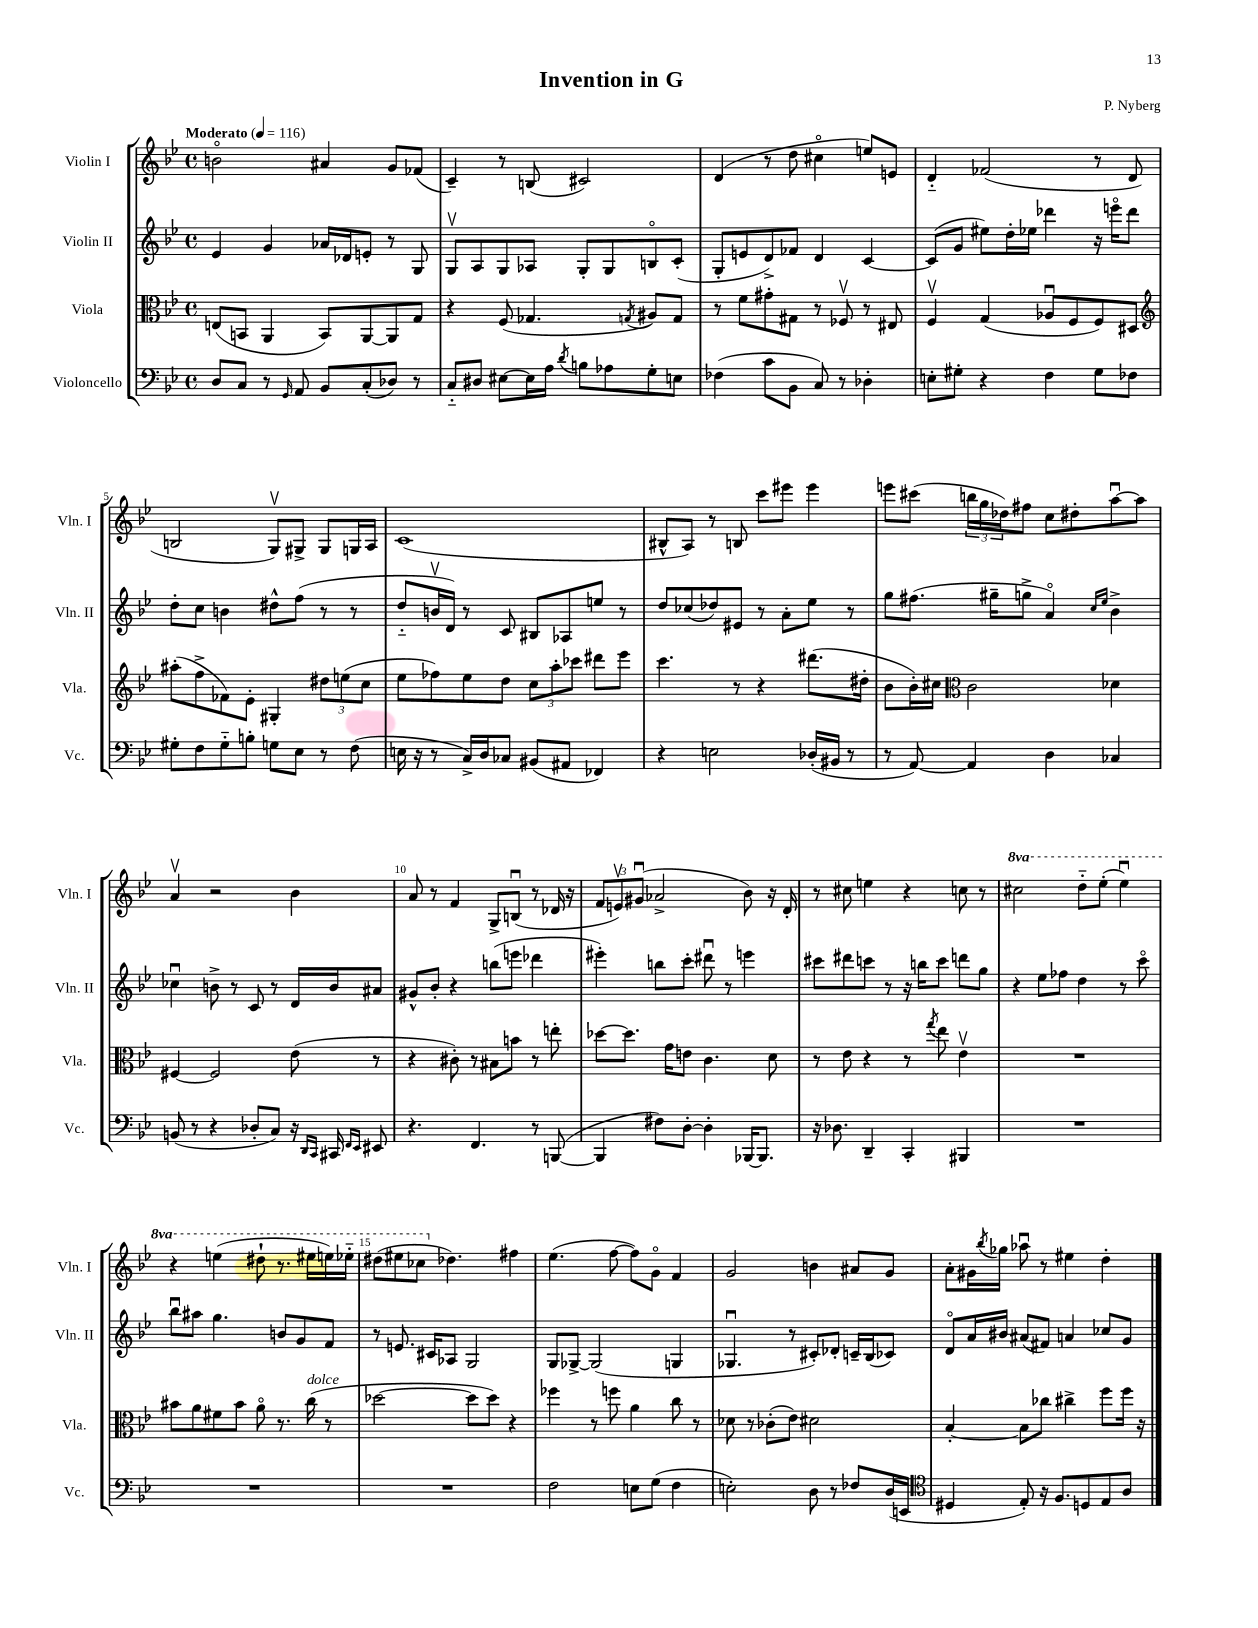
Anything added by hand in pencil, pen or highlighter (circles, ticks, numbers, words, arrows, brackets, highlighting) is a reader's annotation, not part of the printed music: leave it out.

**kern	**kern	**kern	**kern
*staff4	*staff3	*staff2	*staff1
*clefF4	*clefC3	*clefG2	*clefG2
*k[b-e-]	*k[b-e-]	*k[b-e-]	*k[b-e-]
*M4/4	*M4/4	*M4/4	*M4/4
*met(c)	*met(c)	*met(c)	*met(c)
*MM116	*MM116	*MM116	*MM116
8D	(8E	4e-	2bo
8C	8BB	.	.
8r	4AA	4g	.
16qqGG	.	.	.
8AA	.	.	.
8BB-	8BB)	16a-	4a#
.	.	16d-	.
(8C'	[8AA	8e'	.
8D-)	8AA]	8r	8g
8r	8G	8G	(8f-
=	=	=	=
8C'~	4r	8Gv	4c~)
8D#	.	8A	.
[8E#	(8F	8G	8r
16E#]	4.G-	8A-	(8B
16A	.	.	.
8qd	.	.	.
8B	.	8G'	2c#)
8A-	.	8G	.
.	8qG	.	.
8G'	8A#)	8Bo	.
8E	8G	(8c'	.
=	=	=	=
(4F-	8r	8G'	(4d
.	8f	8e	.
8c	8g#'	8d^)	8r
8BB-	8G#	8f-	8dd
8C)	8r	4d	4cc#o
8r	8F-v	.	.
4D-'	8r	[4c	8ee)
.	8E#	.	8e
=	=	=	=
8E'	4Fv	(8c]	4d'~
8G#'	.	8g	.
4r	(4G	8ee#)	(2f-
.	.	16dd'	.
.	.	16ee-	.
4F	8A-u	4ddd-	.
.	8F	.	.
8G#	8F)	16r	8r
.	.	16eeeo	.
8F-	8D#	8ddd-	8d
=	=	=	=
*	*clefG2	*	*
8G#'	(8aa#'	8dd'	2B
8F	8ff^	8cc	.
8G#'~	8f-)	4b	.
8B'	8e-'	.	.
8G	4G#'	8dd#^^	8Gv)
8E-	.	(8ff	8G#^
8r	12dd#	8r	8G#
.	(12ee	.	.
(8F	.	8r	16G
.	12cc	.	.
.	.	.	16A
=	=	=	=
16E	8ee-	8dd'~	(1c
16r	.	.	.
8r	8ff-)	16bv	.
.	.	16d)	.
16C^)	8ee-	8r	.
16D	.	.	.
8C-	8dd	8c	.
(8BB#	12cc	8B#	.
.	12aa'	.	.
8AA#	.	8A-	.
.	12ccc-	.	.
4FF-)	8ddd#	8ee	.
.	8eee-	8r	.
=	=	=	=
4r	4.ccc	8dd	8B#^^
.	.	(8cc-	8A)
2E	.	8dd-)	8r
.	8r	8e#	8B
.	4r	8r	8ccc
.	.	8a'	8eee#
(16D-'	(8.ddd#	8ee-	4eee#
16BB#	.	.	.
8r	.	8r	.
.	16dd#'	.	.
=	=	=	=
8r	8b-	8gg	8eee
[8AA)	16b-')	(8.ff#	(8ccc#
.	16cc#	.	.
*	*clefC3	*	*
4AA]	2c	.	24bb
.	.	.	24gg
.	.	16gg#~	.
.	.	.	24dd-)
.	.	8gg^	8ff#
4D	.	4ao)	8cc
.	.	.	8dd#'
.	.	16qqcc	.
.	.	16qqee-	.
4C-	4d-	4b-^	[8aau
.	.	.	8aa]
=	=	=	=
(8BB	[4F#	4cc-u	4av
8r	.	.	.
4r	2F#]	8b^	2r
.	.	8r	.
8D-'	.	8c	.
8C)	.	8r	.
16r	(8e-	16d	4b-
16qqDD	.	.	.
16qqCC	.	.	.
16CC#	.	16b	.
16qqFF	.	.	.
16qqEE-	.	.	.
8EE#	8r	8a#	.
=	=	=	=
4.r	4r	8g#^^	8a
.	.	8b-'	8r
.	8c#')	4r	4f
4.FF	8r	.	.
.	8B#	(8bb	8G^
.	8b	8eee	(8Bu
8r	8r	4ddd-	8r
([8BBB	8ee'	.	16d-
.	.	.	16r
=	=	=	=
4BBB]	[8dd-	4eee#')	12f
.	.	.	12ev)
.	8.dd-]	.	.
.	.	.	(12g#u
8F#)	.	8bb	2a-^
.	16g	.	.
[8D'	8e	8ccc'	.
4D']	4.c	8ddd#u	.
.	.	8r	.
[16BBB-	.	4eee	8b-)
8.BBB-]	.	.	.
.	8d	.	16r
.	.	.	16d'
=	=	=	=
16r	8r	8ccc#	8r
8.D-	.	.	.
.	8e-	8ddd#	8cc#
4DD~	4r	8ccc	4ee
.	.	8r	.
4CC'	8r	16r	4r
.	.	16bb	.
.	8qgg	.	.
.	8ee-	8ccc	.
4BBB#	4e-v	8ddd	8cc
.	.	8gg	8r
=	=	=	=
1r	1r	4r	2ccc#
.	.	8ee-	.
.	.	8ff-	.
.	.	4dd	8ddd'~
.	.	.	(8eee-'
.	.	8r	4eee-u)
.	.	8ccco	.
=	=	=	=
1r	8b#	8bb-u	4r
.	8a	8aa#	.
.	8f#	4.gg	(4eee
.	8b#	.	.
.	8ao	.	8ddd#`
.	8.r	8b	8.r
.	.	8g	.
.	(16cc	.	16eee#
.	8r	8f	16eee)
.	.	.	16eee-'~
=	=	=	=
1r	[2dd-	8r	(8ddd#
.	.	8.e	8eee#
.	.	.	8ccc-
.	.	16c#	.
.	.	8A-	4.dd-)
.	8dd-]	2G	.
.	8dd-)	.	.
.	4r	.	4ff#
=	=	=	=
2F	4ff-	8G	(4.ee-
.	.	[8G-^	.
.	8r	(2G-]	.
.	8ff	.	[8ff
8E	4a	.	8ff])
(8G	.	.	8go
4F	8cc	4G	4f
.	8r	.	.
=	=	=	=
2E')	8d-	4.G-u	2g
.	8r	.	.
.	(8c-'	.	.
.	8e-)	8r	.
8D	2d#	8c#')	4b
8r	.	8d-'	.
8F-	.	16c~	8a#
.	.	(16B-	.
(16D	.	8c-)	8g
16EE	.	.	.
=	=	=	=
*clefC4	*	*	*
4D#	[4B-'	8do	8a'
.	.	16a	16g#
.	.	.	8qbb-
.	.	16b#	16gg-
8E-')	8B-]	(8a#	8aa-u
16r	8cc-	8f#)	8r
8.F	.	.	.
.	4cc#^	4a	4ee#
8D	.	.	.
8E-	8ff	8cc-	4dd'
8A	16ff	8g	.
.	16r	.	.
==	==	==	==
*-	*-	*-	*-
